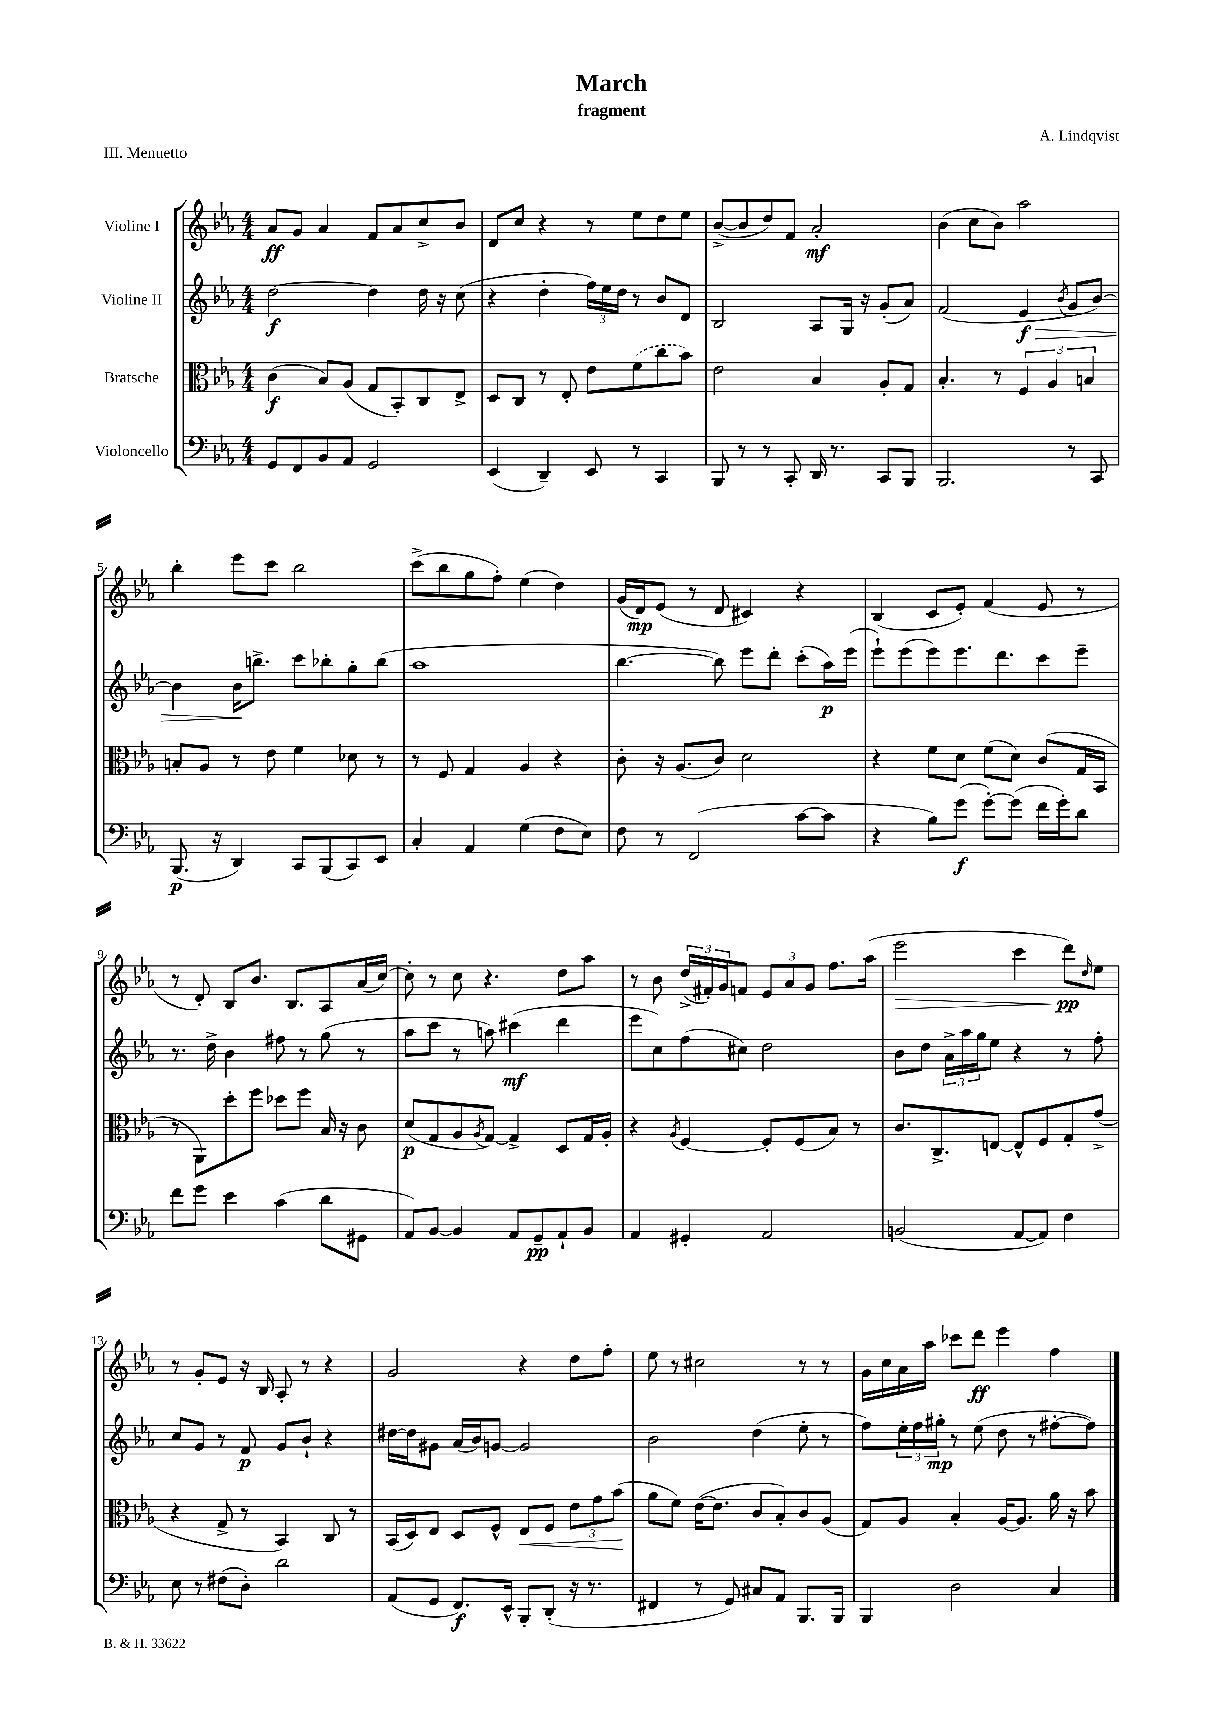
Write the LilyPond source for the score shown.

\header { title = "March" composer = "A. Lindqvist" subtitle = "fragment" piece = "III. Menuetto" }
<<
\new StaffGroup <<
\new Staff = "s0" \with { instrumentName = "Violine I" } {
    \clef treble \key ees \major \numericTimeSignature \time 4/4
    aes'8\ff g'8 aes'4 f'8 aes'8 c''8-> bes'8 |
    d'8 c''8 r4 r8 ees''8 d''8 ees''8 |
    bes'8~->( bes'8 d''8) f'8 aes'2-.\mf |
    bes'4( c''8 bes'8) aes''2 |
    bes''4-. ees'''8 c'''8 bes''2 |
    c'''8->( bes''8 g''8 f''8-.) ees''4( d''4) |
    g'16( d'16\mp) ees'8( r8 d'8 cis'4) r4 |
    bes4( c'8 ees'8-.) f'4( ees'8 r8 |
    r8 d'8-.) bes8 bes'8. bes8. aes8 aes'16( c''16~) |
    c''8-. r8 c''8 r4. d''8 aes''8 |
    r8 bes'8 \tuplet 3/2 { d''16->( fis'16-.) g'16 } f'8 \tuplet 3/2 { ees'8 aes'8 g'8 } f''8. aes''16( |
    ees'''2\> c'''4 d'''8\pp\!) \grace { d''16 } ees''8 |
    r8 g'8-. ees'8 r16 bes16 aes8-. r8 r4 |
    g'2 r4 d''8 f''8-. |
    ees''8 r8 cis''2 r8 r8 |
    g'16 c''16 aes'16 aes''16 ces'''8 d'''8\ff ees'''4 f''4 \bar "|." |
}
\new Staff = "s1" \with { instrumentName = "Violine II" } {
    \clef treble \key ees \major \numericTimeSignature \time 4/4
    d''2~\f d''4 d''16 r16 c''8( |
    r4 d''4-. \tuplet 3/2 { f''16) ees''16 d''16 } r8 bes'8 d'8 |
    bes2 aes8 g16 r16 g'8-.( aes'8) |
    f'2( ees'4\f\> \acciaccatura { bes'8 } g'8 bes'8~) |
    bes'4 bes'16\! b''8.-> c'''8 bes''8-. g''8-. bes''8( |
    aes''1 |
    bes''4.~ bes''8) ees'''8 d'''8-. c'''8-.( aes''16\p) ees'''16( |
    ees'''8-!) ees'''8( ees'''8) ees'''8. d'''8. c'''8 ees'''8-- |
    r8. d''16-> bes'4 fis''8 r8 g''8( r8 |
    aes''8 c'''8 r8 a''8) cis'''4\mf( d'''4 |
    ees'''8 c''8) f''8( cis''8) d''2 |
    bes'8 d''8 \tuplet 3/2 { aes'16-> aes''16 g''16 } ees''8 r4 r8 f''8-. |
    c''8 g'8 r8 f'8\p g'8 bes'8-! r4 |
    dis''16~ dis''16 gis'8 aes'16( bes'16) g'8~ g'2 |
    bes'2 d''4( ees''8-. r8 |
    f''8) \tuplet 3/2 { ees''16-. f''16 gis''16-.\mp } r8 ees''8( d''8 r8 fis''8~-. fis''8) \bar "|." |
}
\new Staff = "s2" \with { instrumentName = "Bratsche" } {
    \clef alto \key ees \major \numericTimeSignature \time 4/4
    c'4\f( bes8) aes8( g8 bes,8-.) c8 ees8-> |
    d8 c8 r8 ees8-. ees'8 \once \slurDashed f'8( c''8 bes'8) |
    ees'2 bes4 aes8-. g8 |
    bes4.-. r8 \tuplet 3/2 { f4 aes4 b4 } |
    b8-. aes8 r8 ees'8 f'4 des'8 r8 |
    r8 f8 g4 aes4 r4 |
    c'8-. r16 aes8.( c'8) d'2 |
    r4 f'8 d'8 f'8( d'8) c'8( g16 bes,16 |
    r8 aes,8) d''8-. f''8 des''8 f''8 bes16 r16 c'8 |
    d'8\p( g8 aes8 \acciaccatura { aes8 } g8~) g4-> d8 g16 aes16-. |
    r4 \acciaccatura { aes8 } f4~ f8-. f8( bes8) r8 |
    c'8. c8.-> e8~ e8-^ f8 g8-. g'8->( |
    r4 g8-> r8 bes,4) c8 r8 |
    bes,16( d16) ees8 d8 f8-^ ees8\< f8 \tuplet 3/2 { ees'8 g'8 bes'8\!( } |
    aes'8 f'8) ees'16~( ees'8. c'8 bes8-.) c'8 aes8( |
    g8) aes8 bes4-. aes16~ aes8. aes'16 r16 bes'8 \bar "|." |
}
\new Staff = "s3" \with { instrumentName = "Violoncello" } {
    \clef bass \key ees \major \numericTimeSignature \time 4/4
    g,8 f,8 bes,8 aes,8 g,2 |
    ees,4( d,4--) ees,8 r8 c,4 |
    bes,,8 r8 r8 c,8-. d,16 r8. c,8 bes,,8 |
    bes,,2. r8 c,8 |
    bes,,8.\p( r16 d,4) c,8 bes,,8( c,8) ees,8 |
    c4-. aes,4 g4( f8 ees8) |
    f8 r8 f,2( c'8~ c'8 |
    r4 bes8) g'8\f( g'8~-.) g'8( f'16 g'16-.) d'8 |
    f'8 g'8 ees'4 c'4( d'8 gis,8 |
    aes,8) bes,8~ bes,4 aes,8 g,8--\pp aes,8-! bes,8 |
    aes,4 gis,4-. aes,2 |
    b,2( aes,8~ aes,8) f4 |
    ees8 r8 fis8( d8-.) d'2 |
    aes,8( g,8 f,8.\f) ees,16-^ bes,,8-. d,8-.( r16 r8. |
    fis,4 r8 g,8) cis8 aes,8 bes,,8. bes,,16 |
    bes,,4 d2 c4 \bar "|." |
}
>>
>>
